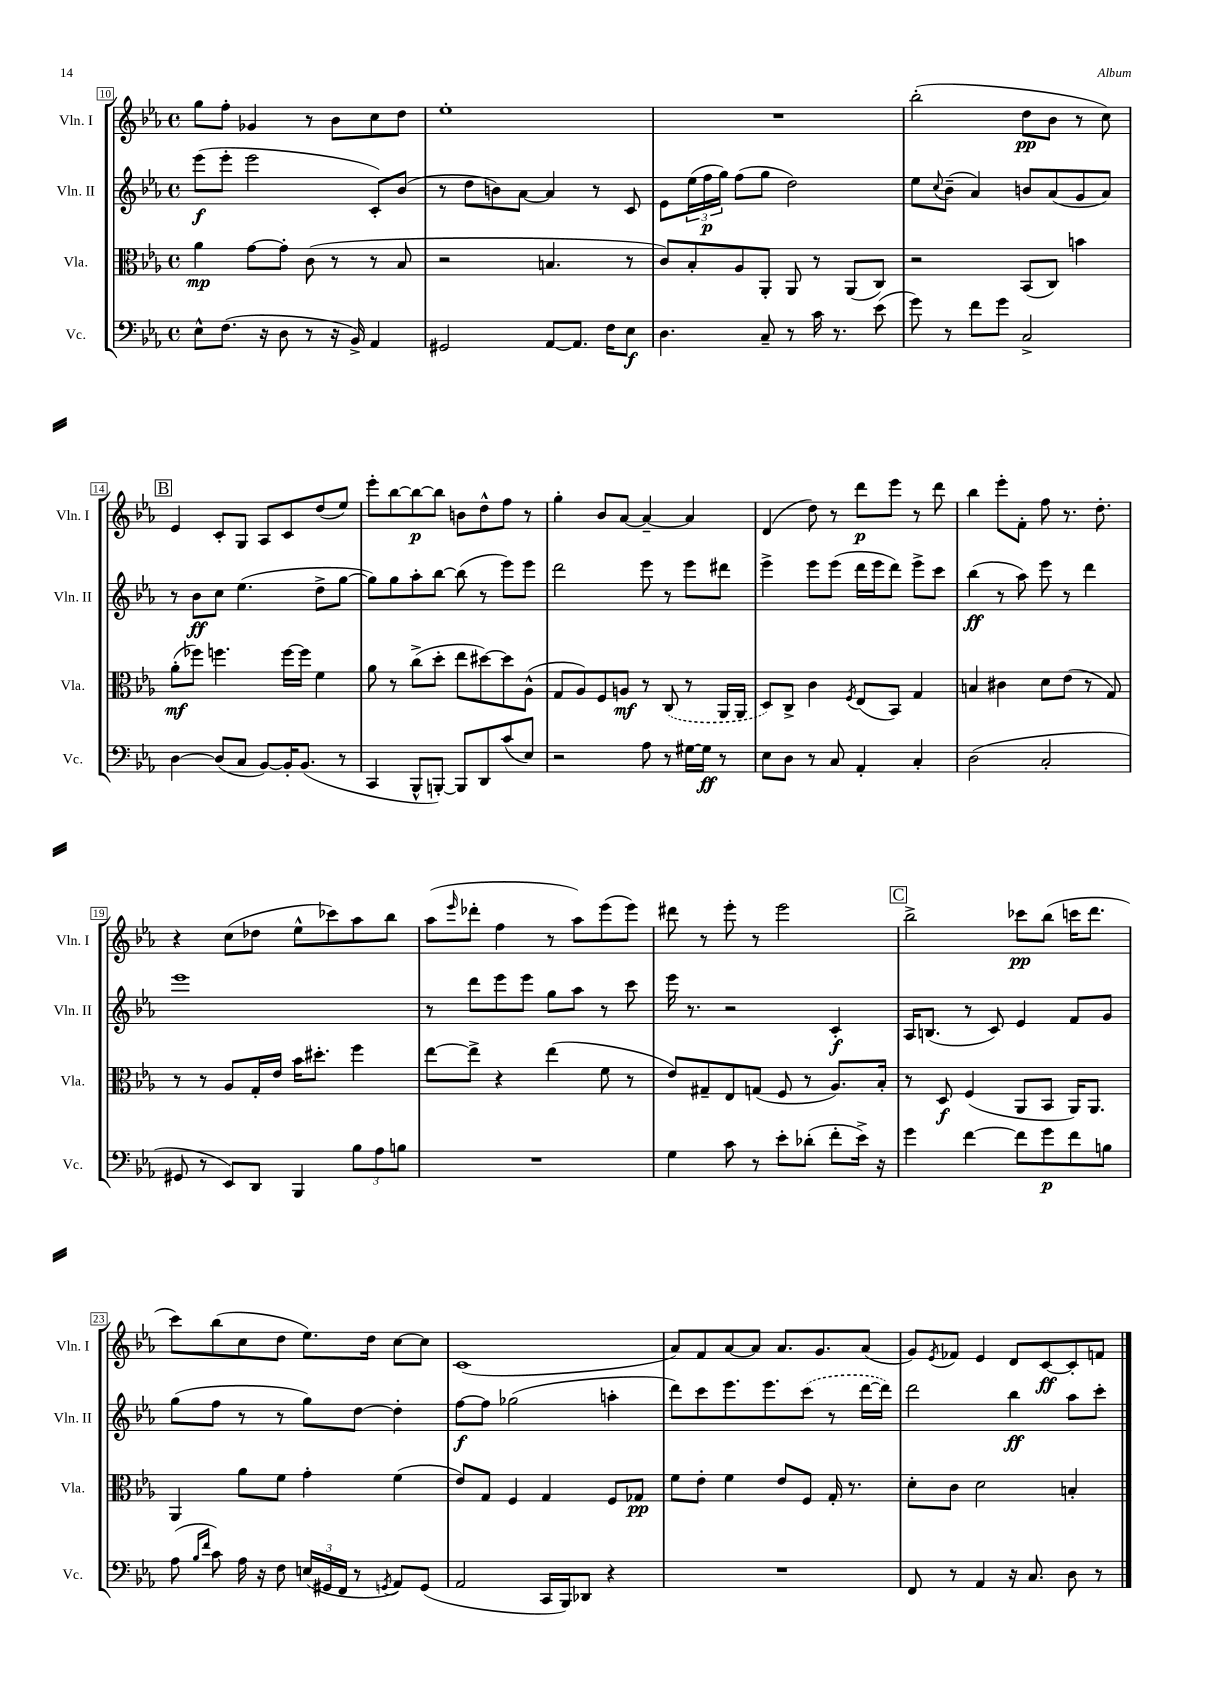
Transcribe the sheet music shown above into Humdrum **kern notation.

**kern	**kern	**kern	**kern
*staff4	*staff3	*staff2	*staff1
*clefF4	*clefC3	*clefG2	*clefG2
*k[b-e-a-]	*k[b-e-a-]	*k[b-e-a-]	*k[b-e-a-]
*M4/4	*M4/4	*M4/4	*M4/4
*met(c)	*met(c)	*met(c)	*met(c)
8E-^^	4a-	(8eee-	8gg
(8.F	.	8eee-'	8ff'
.	[8g	2eee-	4g-
16r	.	.	.
8D	8g']	.	.
8r	(8c	.	8r
16r	8r	.	8b-
16BB-^)	.	.	.
4AA-	8r	8c')	8cc
.	8B-	(8b-	8dd
=	=	=	=
2GG#	2r	8r	1ee-'
.	.	8dd	.
.	.	8b)	.
.	.	[8a-	.
[8AA-	4.B	4a-]	.
8.AA-]	.	.	.
.	.	8r	.
16F	.	.	.
8E-	8r	8c	.
=	=	=	=
4.D	8c)	8e-	1r
.	8B-'	(24ee-	.
.	.	24ff	.
.	.	24gg)	.
.	8A-	(8ff	.
8C~	8AA-'	8gg	.
8r	8AA-	2dd)	.
16c	8r	.	.
8.r	.	.	.
.	(8AA-	.	.
(8e-	8C)	.	.
=	=	=	=
8g)	2r	8ee-	(2bb-'
.	.	8qqcc	.
8r	.	(8b-~	.
8f	.	4a-)	.
8g	.	.	.
2C^	(8BB-	8b	8dd
.	8C)	(8a-	8b-
.	4b	8g	8r
.	.	8a-)	8cc)
=	=	=	=
[4D	(8a-'	8r	4e-
.	8ff-)	8b-	.
(8D]	4.ff	8cc	8c'
8C	.	(4.ee-	8G
[8BB-)	.	.	8A-
16BB-']	[16ff	.	8c
(8.BB-	16ff]	.	.
.	4f	8dd^	(8dd
8r	.	[8gg	8ee-)
=	=	=	=
4CC	8a-	8gg])	8eee-'
.	8r	8gg	[8bb-
8BBB-^^	(8cc^	8aa-'	8bb-_
[8BBB')	8dd'	[8bb-	8bb-]
8BBB]	8ee-	(8bb-]	8b
8DD	[8dd#)	8r	8dd^^
(8c	8dd#]	8eee-)	8ff
8E-)	(8A-^^	8eee-	8r
=	=	=	=
2r	8G	2ddd	4gg'
.	8A-)	.	.
.	8F	.	8b-
.	8A	.	[8a-
8A-	8r	8eee-	4a-~_
8r	(8C	8r	.
[16G#	8r	8eee-	4a-]
16G#]	.	.	.
8r	16AA-	8ddd#	.
.	16AA-	.	.
=	=	=	=
8E-	8D)	4eee-^	(4d
8D	8C^	.	.
8r	4c	8eee-	8dd)
8C	.	(8eee-	8r
.	8qF	.	.
4AA-'	(8E-	16ddd	8ddd
.	.	16eee-	.
.	8BB-)	8ddd)	8eee-
4C'	4G	8eee-^	8r
.	.	8ccc	8ddd
=	=	=	=
(2D	4B	(4bb-	4bb-
.	4c#	8r	8eee-'
.	.	8aa-)	8f'
2C'	8d	8eee-	8ff
.	(8e-	8r	8.r
.	8r	4ddd	.
.	.	.	8.dd'
.	8G)	.	.
=	=	=	=
8GG#	8r	1eee-	4r
8r	8r	.	.
8EE-)	8A-	.	(8cc
8DD	16G'	.	8dd-
.	16e-	.	.
4BBB-	16b-	.	8ee-^^
.	8.dd#'	.	.
.	.	.	8ccc-)
12B-	4ff	.	8aa-
12A-	.	.	.
.	.	.	8bb-
12B	.	.	.
=	=	=	=
1r	[8ee-	8r	(8aa-
.	.	.	16qqeee-
.	8ee-^]	8ddd	8ddd-'
.	4r	8eee-	4ff
.	.	8eee-	.
.	(4ee-	8gg	8r
.	.	8aa-	8aa-)
.	8f	8r	(8eee-
.	8r	8ccc	8eee-)
=	=	=	=
4G	8e-)	16eee-	8ddd#
.	.	8.r	.
.	8G#~	.	8r
8c	8E-	2r	8eee-'
8r	(8G	.	8r
8e-'	8F	.	2eee-
(8d-'	8r	.	.
8f'	8.A-)	4c'	.
16e-^)	.	.	.
16r	16B-'	.	.
=	=	=	=
4g	8r	16A-	2bb-^
.	.	(8.B	.
.	8D	.	.
[4f	(4F	8r	.
.	.	8c)	.
8f]	8AA-	4e-	8ccc-
8g	8BB-	.	(8bb-
8f	16AA-)	8f	16ccc
.	8.AA-	.	8.ddd
8B	.	8g	.
=	=	=	=
(8A-	4AA-	(8gg	8ccc)
16qqB-	.	.	.
16qqf	.	.	.
8c)	.	8ff	(8bb-
16A-	8a-	8r	8cc
16r	.	.	.
8F	8f	8r	8dd
(24E	4g'	8gg)	8.ee-)
24GG#	.	.	.
24FF	.	.	.
8r	.	[8dd	.
.	.	.	16dd
8qGG	.	.	.
8AA-)	(4f	4dd']	[8cc
(8GG	.	.	8cc]
=	=	=	=
2AA-	8e-)	[8ff	(1c
.	8G	8ff]	.
.	4F	(2gg-	.
16CC	4G	.	.
16BBB-)	.	.	.
8DD-	.	.	.
4r	8F	4aa'	.
.	8G-	.	.
=	=	=	=
1r	8f	8ddd)	8a-)
.	8e-'	8ccc	8f
.	4f	8.eee-	[8a-
.	.	.	8a-]
.	.	8.eee-	.
.	8e-	.	8.a-
.	8F	(8ccc	.
.	.	.	8.g
.	16G'	8r	.
.	8.r	.	.
.	.	[16ddd	(8a-
.	.	16ddd])	.
=	=	=	=
8FF	8d'	2ddd	8g)
.	.	.	8qe-
8r	8c	.	8f-
4AA-	2d	.	4e-
16r	.	4bb-	8d
8.C	.	.	.
.	.	.	[8c
8D	4B'	8aa-	8c']
8r	.	8ccc'	8f
==	==	==	==
*-	*-	*-	*-
